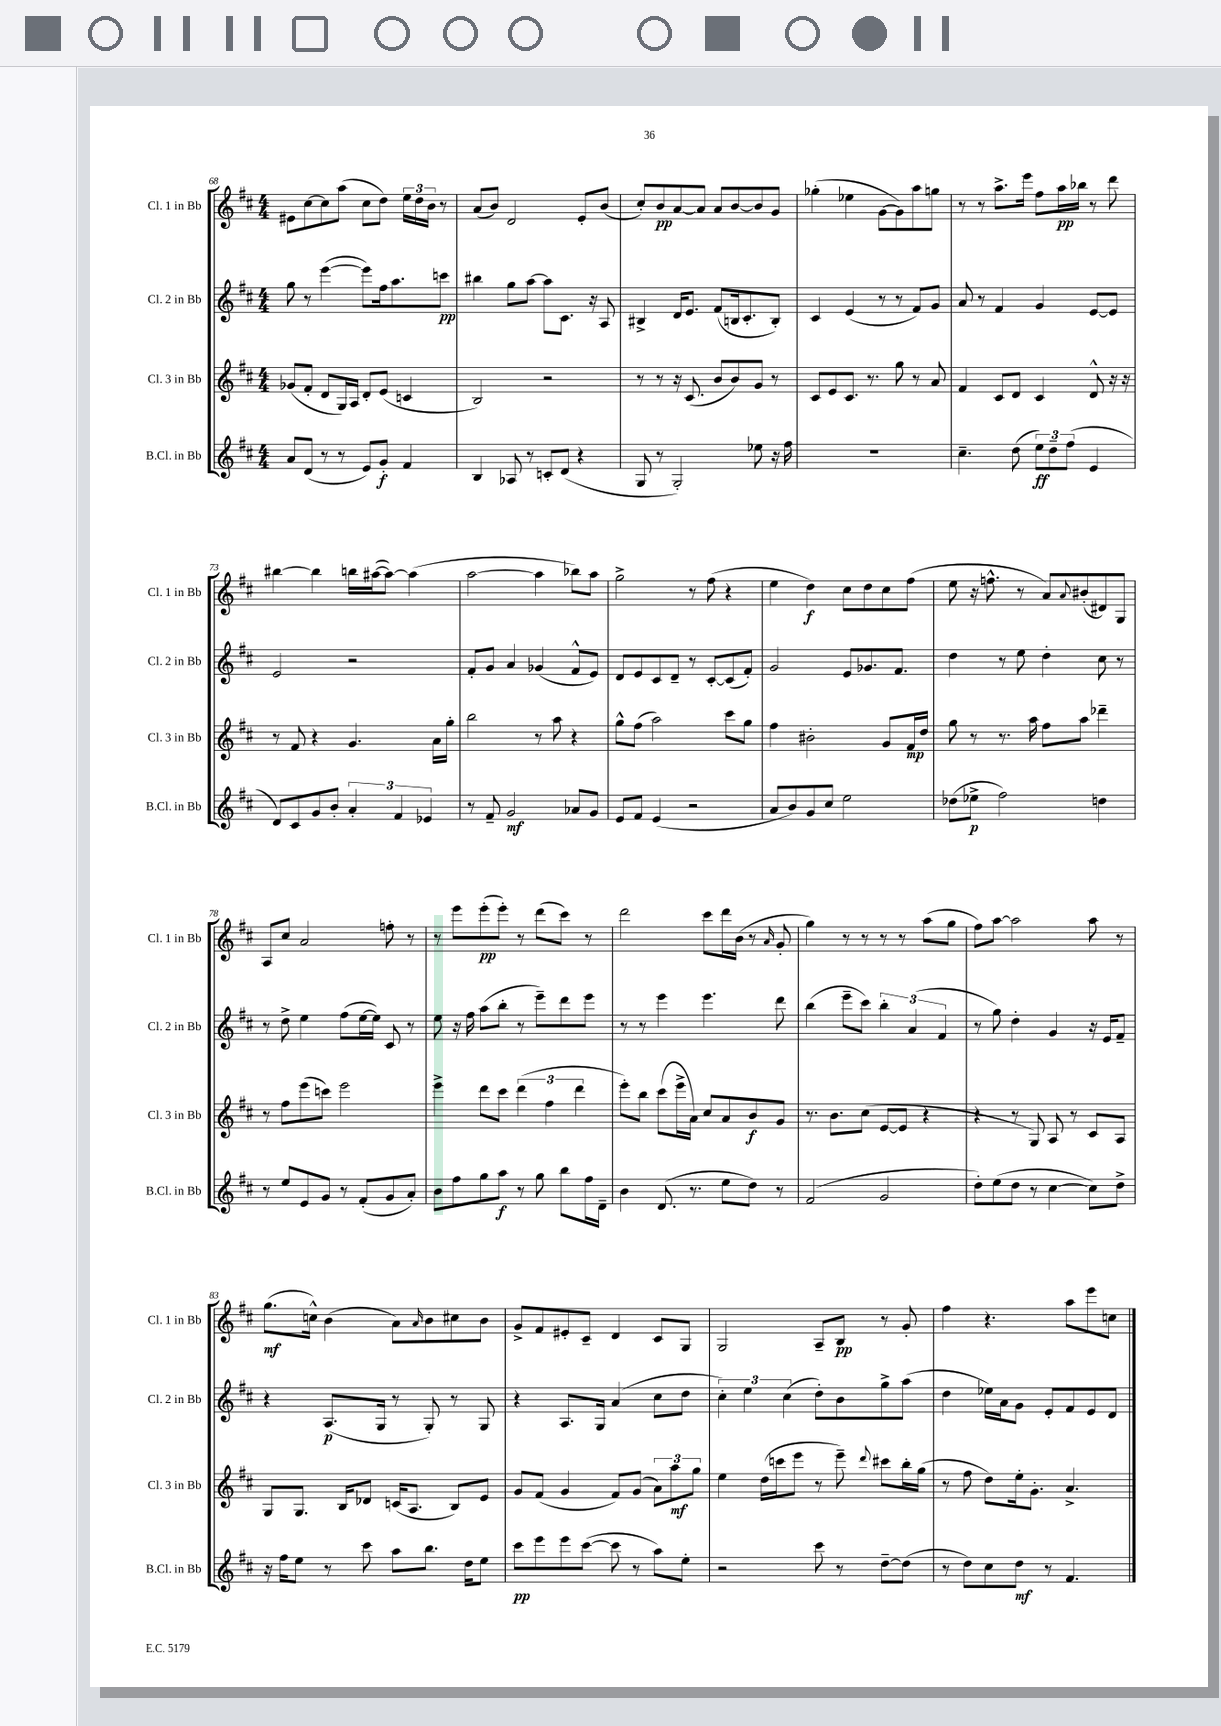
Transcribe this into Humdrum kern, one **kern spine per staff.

**kern	**dynam	**kern	**dynam	**kern	**dynam	**kern	**dynam
*part4	*part4	*part3	*part3	*part2	*part2	*part1	*part1
*staff4	*staff4	*staff3	*staff3	*staff2	*staff2	*staff1	*staff1
*I"B.Cl. in Bb	*	*I"Cl. 3 in Bb	*	*I"Cl. 2 in Bb	*	*I"Cl. 1 in Bb	*
*I'B.Cl. in Bb	*	*I'Cl. 3 in Bb	*	*I'Cl. 2 in Bb	*	*I'Cl. 1 in Bb	*
*clefG2	*	*clefG2	*	*clefG2	*	*clefG2	*
*k[f#c#]	*	*k[f#c#]	*	*k[f#c#]	*	*k[f#c#]	*
*M4/4	*	*M4/4	*	*M4/4	*	*M4/4	*
=68	=68	=68	=68	=68	=68	=68	=68
8a/L	.	(8g-X/L	.	8gg\	.	8e#X\L	.
(8d/J	.	8f#'/J	.	8r	.	[8cc#\	.
8r	.	8d/L	.	([4eee\	.	8cc#\]	.
8r	.	16G/L)	.	.	.	(8aa\J	.
.	.	16A/JJ	.	.	.	.	.
8e/L)	.	8d'/L	.	8eee\L])	.	8cc#\L	.
8g'/J	f	(8e/J	.	16ff#\k	.	8dd\J)	.
.	.	.	.	8.aa\	.	.	.
4f#/	.	4cn/	.	.	.	24ee\LL	.
.	.	.	.	.	.	24dd\	.
.	.	.	.	.	.	24b\JJ	.
.	.	.	.	8cccn\J	pp	8r	.
=69	=69	=69	=69	=69	=69	=69	=69
4B/	.	2B/)	.	4bb#X\	.	(8a/L	.
.	.	.	.	.	.	8b/J)	.
8A-X/	.	.	.	8gg\L	.	2d/	.
8r	.	.	.	[8aa\J	.	.	.
8cn'/L	.	2r	.	8aa\L]	.	.	.
(8d/J	.	.	.	8.c#\J	.	.	.
4r	.	.	.	.	.	8e'/L	.
.	.	.	.	16r	.	.	.
.	.	.	.	8A/	.	(8b/J	.
=70	=70	=70	=70	=70	=70	=70	=70
8G/	.	8r	.	4B#X^/	.	8cc#'/L)	.
8r	.	8r	.	.	.	8b/	pp
2G'/)	.	16r	.	16d/KL	.	[8a/	.
.	.	(8.c#/	.	8.e/J	.	.	.
.	.	.	.	.	.	8a/J]	.
.	.	8b/L	.	(8f#/L	.	8a/L	.
.	.	8b/)	.	16Bn/k	.	[8b/	.
.	.	.	.	8.c#'/	.	.	.
8ee-X\	.	8g/J	.	.	.	8b/]	.
16r	.	8r	.	8B'/J)	.	8g/J	.
16ff#\	.	.	.	.	.	.	.
=71	=71	=71	=71	=71	=71	=71	=71
1r	.	8c#/L	.	4c#/	.	(4gg-X'\	.
.	.	8e/	.	.	.	.	.
.	.	8.c#/J	.	(4e/	.	4ee-X\	.
.	.	8.r	.	.	.	.	.
.	.	.	.	8r	.	[8g\L	.
.	.	8gg\	.	8r	.	8g\])	.
.	.	8r	.	8f#/L)	.	8aa\	.
.	.	8a/	.	8g/J	.	8ggn\J	.
=72	=72	=72	=72	=72	=72	=72	=72
4.cc#~\	.	4f#/	.	8a/	.	8r	.
.	.	.	.	8r	.	8r	.
.	.	8c#/L	.	4f#/	.	8.aa^\L	.
(8dd\	.	8d/J	.	.	.	.	.
.	.	.	.	.	.	16eee\Jk	.
12ee\L)	ff	4c#/	.	4g/	.	8ff#\L	.
12dd~\	.	.	.	.	.	.	.
.	.	.	.	.	.	16aa\L	pp
(12ff#\J	.	.	.	.	.	.	.
.	.	.	.	.	.	16bb-X\JJ	.
4e/	.	8d^^/	.	[8e/L	.	8r	.
.	.	16r	.	8e/J]	.	8ddd\	.
.	.	16r	.	.	.	.	.
!!LO:LB:g=z
=73	=73	=73	=73	=73	=73	=73	=73
8d/L)	.	8r	.	2e/	.	[4bb#X\	.
8c#/	.	8f#/	.	.	.	.	.
8g/	.	4r	.	.	.	4bb#\]	.
8b'/J	.	.	.	.	.	.	.
6a'/	.	4.g/	.	2r	.	16bbn\LL	.
.	.	.	.	.	.	([16aa#X\J	.
.	.	.	.	.	.	8aa#\J_)	.
6f#/	.	.	.	.	.	.	.
.	.	.	.	.	.	(4aa#\]	.
6e-X/	.	.	.	.	.	.	.
.	.	16a\LL	.	.	.	.	.
.	.	16gg'\JJ	.	.	.	.	.
=74	=74	=74	=74	=74	=74	=74	=74
8r	.	2bb\	.	8f#'/L	.	[2aa\	.
8f#~/	.	.	.	8g/J	.	.	.
2g/	mf	.	.	4a/	.	.	.
.	.	8r	.	(4g-X/	.	4aa\]	.
.	.	8aa\	.	.	.	.	.
8a-X/L	.	4r	.	8f#^^/L	.	8bb-X\L)	.
8g/J	.	.	.	8e/J)	.	8aa\J	.
=75	=75	=75	=75	=75	=75	=75	=75
8e/L	.	8gg^^\L	.	8d/L	.	2gg^\	.
8f#/J	.	(8ff#\J	.	8e/	.	.	.
(4e/	.	2aa\)	.	8c#/	.	.	.
.	.	.	.	8d~/J	.	.	.
2r	.	.	.	8r	.	8r	.
.	.	.	.	[8c#'/L	.	(8ff#\	.
.	.	8ccc#\L	.	(8c#/]	.	4r	.
.	.	8gg\J	.	8f#'/J)	.	.	.
=76	=76	=76	=76	=76	=76	=76	=76
8a/L	.	4ff#\	.	2g/	.	4ee\	.
8b/)	.	.	.	.	.	.	.
8g/	.	2b#X'\	.	.	.	4dd\)	f
8cc#/J	.	.	.	.	.	.	.
2ee\	.	.	.	8e/L	.	8cc#\L	.
.	.	.	.	8.g-X/	.	8dd\	.
.	.	8g/L	.	.	.	8cc#\	.
.	.	.	.	8.f#/J	.	.	.
.	.	16f#/L	mp	.	.	(8ff#\J	.
.	.	16dd/JJ	.	.	.	.	.
=77	=77	=77	=77	=77	=77	=77	=77
(8dd-X\L	.	8gg\	.	4dd\	.	8ee\	.
8ee-X^\J	p	8r	.	.	.	16r	.
.	.	.	.	.	.	8.ffn^^\	.
2ff#\)	.	8.r	.	8r	.	.	.
.	.	.	.	8ee\	.	8r	.
.	.	16aa\	.	.	.	.	.
.	.	8ff#\L	.	4dd'\	.	8a/L)	.
.	.	.	.	.	.	8qqa/	.
.	.	8aa\J	.	.	.	(8b#X'/	.
4ddn\	.	4ddd-X~\	.	8cc#\	.	8d#X/)	.
.	.	.	.	8r	.	8G/J	.
!!LO:LB:g=z
=78	=78	=78	=78	=78	=78	=78	=78
8r	.	8r	.	8r	.	8A/L	.
8ee/L	.	8ff#\L	.	8dd^\	.	8cc#/J	.
8e/	.	(8eee\	.	4ee\	.	2a/	.
8g/J	.	8cccn\J)	.	.	.	.	.
8r	.	2eee\	.	(8ff#\L	.	.	.
(8f#'/L	.	.	.	[16ee\L	.	.	.
.	.	.	.	16ee\JJ])	.	.	.
8g/	.	.	.	8c#/	.	8ffn'\	.
8a'/J)	.	.	.	8r	.	8r	.
=79	=79	=79	=79	=79	=79	=79	=79
8b\L	.	4eee^\	.	8ee\	.	8r	.
8ff#\	.	.	.	16r	.	8eee\L	.
.	.	.	.	16ff#\	.	.	.
8gg\	.	8ddd\L	.	(8aa\L	.	(8eee'\	pp
8aa\J	f	8ccc#\J	.	8bb'\J	.	8eee'\J)	.
8r	.	(6ddd\	.	8r	.	8r	.
8gg\	.	.	.	8eee~\L)	.	(8ddd\L	.
.	.	6ff#\	.	.	.	.	.
8bb\L	.	.	.	8ddd\	.	8ccc#\J)	.
.	.	6ddd\	.	.	.	.	.
16ff#\L	.	.	.	8eee\J	.	8r	.
16d~\JJ	.	.	.	.	.	.	.
=80	=80	=80	=80	=80	=80	=80	=80
4b\	.	8eee'\L)	.	8r	.	2ddd\	.
.	.	8bb\J	.	8r	.	.	.
(8.d/	.	(8ccc#\L	.	4eee\	.	.	.
.	.	16eee^\L	.	.	.	.	.
8.r	.	16a\JJ)	.	.	.	.	.
.	.	8cc#/L	.	4.eee\	.	8ccc#\L	.
8ee\L	.	8a/	.	.	.	16ddd\L	.
.	.	.	.	.	.	(16b\JJ	.
8dd\J)	.	8b/	f	.	.	8r	.
.	.	.	.	.	.	16qqa/	.
8r	.	8g/J	.	8ddd\	.	8g'/	.
=81	=81	=81	=81	=81	=81	=81	=81
(2f#/	.	8.r	.	(4bb\	.	4gg\)	.
.	.	8.b\L	.	.	.	.	.
.	.	.	.	8eee~\L	.	8r	.
.	.	(8cc#\J	.	8ccc#\J)	.	8r	.
2g/	.	[8e/L	.	6bb'\	.	8r	.
.	.	8e/J]	.	.	.	8r	.
.	.	.	.	(6a/	.	.	.
.	.	4r	.	.	.	(8aa\L	.
.	.	.	.	6f#/	.	.	.
.	.	.	.	.	.	8gg\J	.
=82	=82	=82	=82	=82	=82	=82	=82
8dd'\L)	.	4r	.	8r	.	8ff#\L)	.
(8ee\	.	.	.	8gg\)	.	[8aa\J	.
8dd\J	.	8r	.	4dd'\	.	2aa\]	.
8r	.	8G/)	.	.	.	.	.
[4cc#\	.	8A/	.	4g/	.	.	.
.	.	8r	.	.	.	.	.
8cc#\L])	.	8c#/L	.	16r	.	8aa\	.
.	.	.	.	16e/KL	.	.	.
8dd^\J	.	8A/J	.	8f#~/J	.	8r	.
!!LO:LB:g=z
=83	=83	=83	=83	=83	=83	=83	=83
16r	.	8G/L	.	4r	.	(8.gg\L	mf
16ff#\KL	.	.	.	.	.	.	.
8ee\J	.	8.G/J	.	.	.	.	.
.	.	.	.	.	.	16ccn^^\Jk)	.
8r	.	.	.	(8.A/L	p	(4b\	.
.	.	16B/KL	.	.	.	.	.
8ccc#\	.	8d-X/J	.	.	.	.	.
.	.	.	.	16G/Jk	.	.	.
8aa\L	.	(16cn/KL	.	8r	.	8a\L)	.
.	.	8.A/J	.	.	.	.	.
.	.	.	.	.	.	16qqa/	.
8.bb\J	.	.	.	8G'/)	.	8b\	.
.	.	8B/L)	.	8r	.	8cc#X\	.
16dd\KL	.	.	.	.	.	.	.
8ee\J	.	8e/J	.	8G/	.	8b\J	.
=84	=84	=84	=84	=84	=84	=84	=84
8ccc#\L	pp	8g/L	.	4r	.	8g^/L	.
8eee\	.	(8f#/J	.	.	.	8f#/	.
8eee\	.	4g/	.	8.A/L	.	8e#X'/	.
([8ccc#\J	.	.	.	.	.	8c#~/J	.
.	.	.	.	16G/Jk	.	.	.
8ccc#\]	.	8f#/L)	.	(4a/	.	4d/	.
8r	.	(8g/J	.	.	.	.	.
8aa\L)	.	12a\L)	.	8cc#\L	.	8c#/L	.
.	.	12aa\	mf	.	.	.	.
8ee'\J	.	.	.	8dd\J	.	8G/J	.
.	.	12gg\J	.	.	.	.	.
=85	=85	=85	=85	=85	=85	=85	=85
2r	.	4ee\	.	6cc#'\)	.	2G/	.
.	.	.	.	6ee\	.	.	.
.	.	(16dd\LL	.	.	.	.	.
.	.	16cccn\J	.	.	.	.	.
.	.	.	.	(6cc#\	.	.	.
.	.	8eee\J	.	.	.	.	.
8ccc#\	.	8r	.	8dd'\L)	.	8A~/L	.
8r	.	8eee~\)	.	8b\	.	8B/J	pp
.	.	8qqddd/	.	.	.	.	.
[8dd~\L	.	8ccc#X\L	.	8gg^\	.	8r	.
(8dd\J]	.	16bb'\L	.	(8aa\J	.	8g'/	.
.	.	(16gg\JJ	.	.	.	.	.
=86	=86	=86	=86	=86	=86	=86	=86
8r	.	8r	.	4dd\	.	4ff#\	.
8dd\L)	.	8ff#\	.	.	.	.	.
8cc#\	.	8dd\L)	.	16ee-X\LL)	.	4.r	.
.	.	.	.	16a\J	.	.	.
8dd\J	mf	16ee'\k	.	8g\J	.	.	.
.	.	8.g'\J	.	.	.	.	.
8r	.	.	.	8e'/L	.	.	.
4.f#/	.	4.a^/	.	8f#/	.	8aa\L	.
.	.	.	.	8e/	.	8eee\	.
.	.	.	.	8d/J	.	8ccn\J	.
==	==	==	==	==	==	==	==
*-	*-	*-	*-	*-	*-	*-	*-
